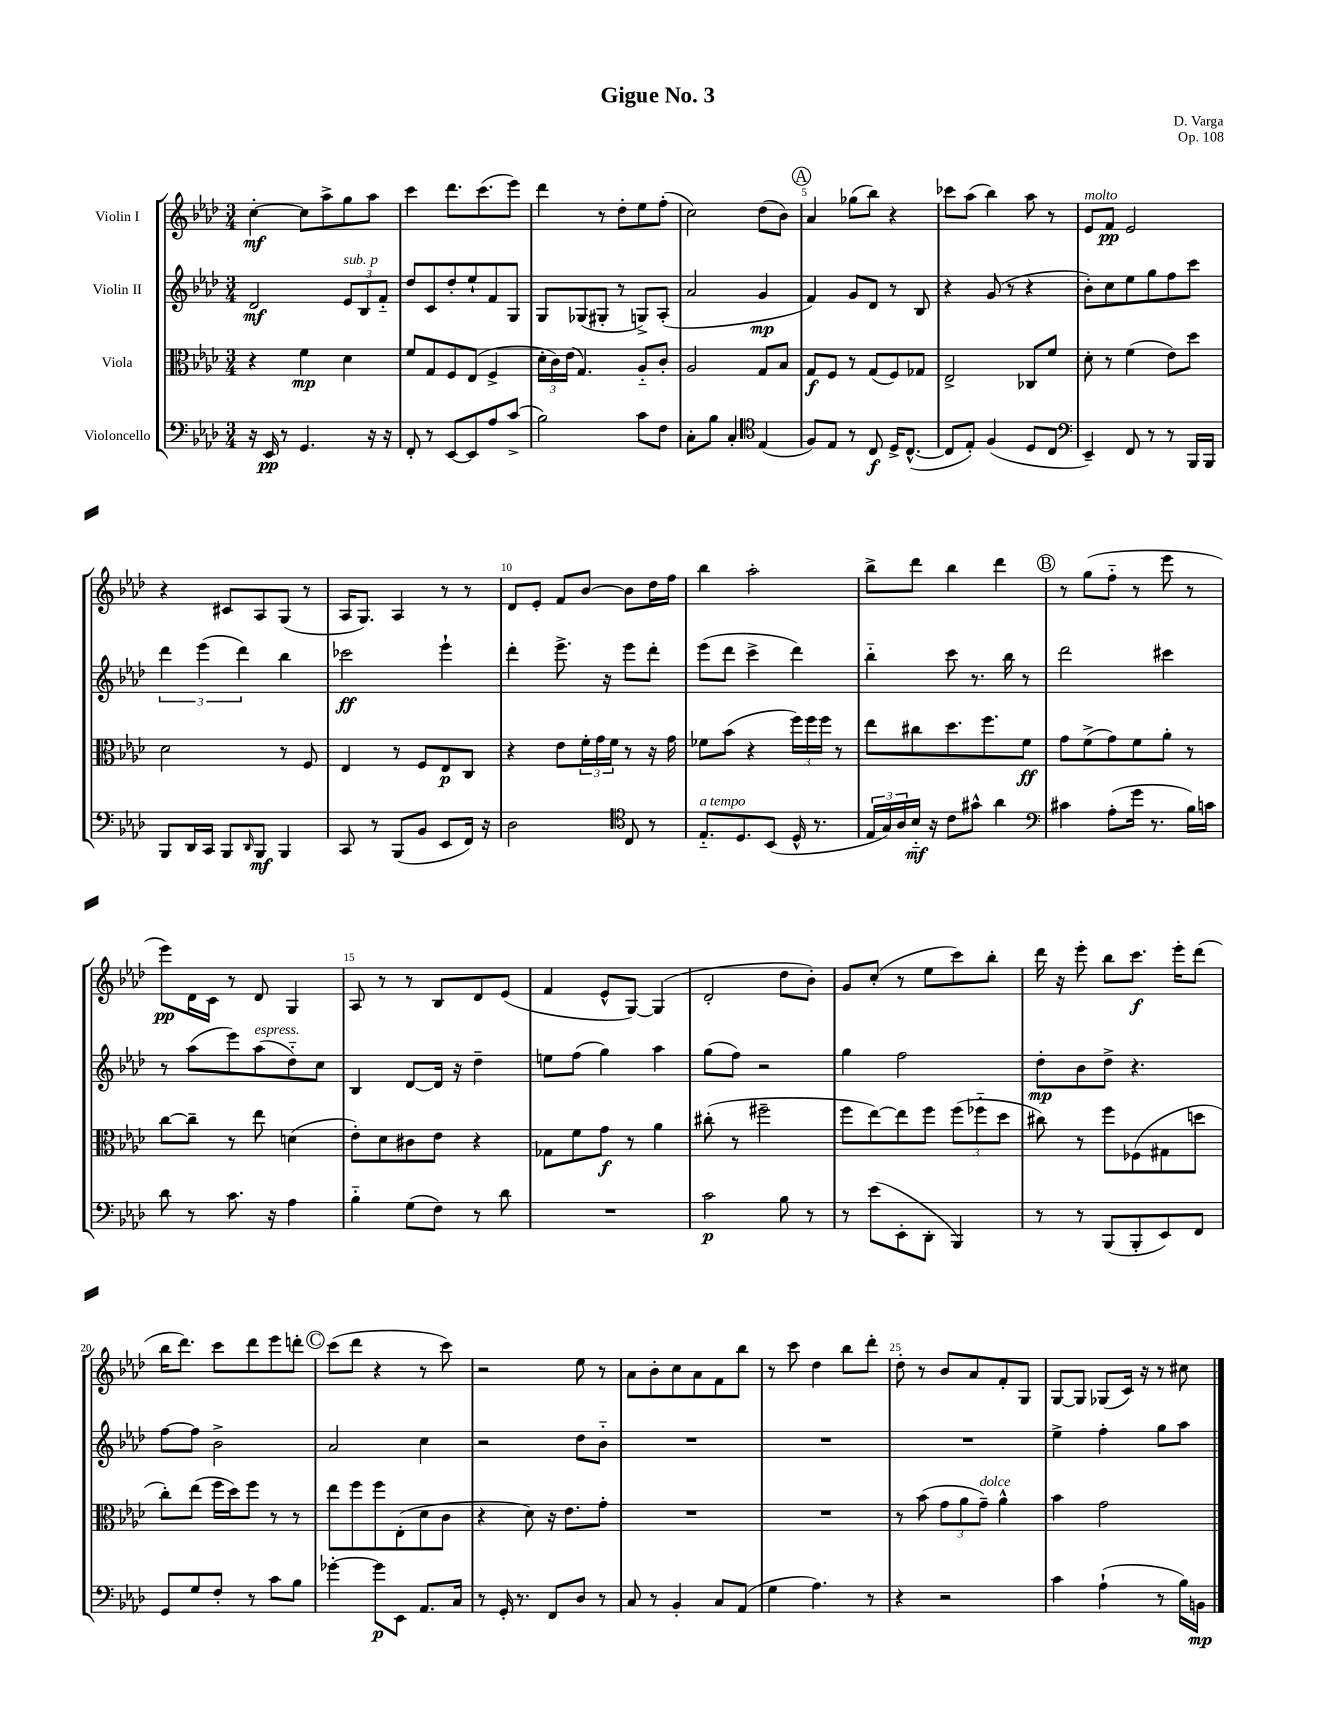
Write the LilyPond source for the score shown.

\header { title = "Gigue No. 3" composer = "D. Varga" opus = "Op. 108" }
<<
\new StaffGroup <<
\new Staff = "s0" \with { instrumentName = "Violin I" } {
    \clef treble \key aes \major \numericTimeSignature \time 3/4
    c''4~-.\mf c''8 aes''8-> g''8 aes''8 |
    c'''4 des'''8. c'''8.( ees'''8) |
    des'''4 r8 des''8-. ees''8 f''8-.( |
    c''2) des''8( bes'8) |
    \mark \markup { \circle "A" } aes'4 ges''8( bes''8) r4 |
    ces'''8 aes''8( bes''4) aes''8 r8 |
    ees'8^\markup { \italic "molto" } f'8\pp ees'2 |
    r4 cis'8 aes8 g8( r8 |
    aes16 g8.) aes4 r8 r8 |
    des'8 ees'8-. f'8 bes'8~ bes'8 des''16 f''16 |
    bes''4 aes''2-. |
    bes''8-> des'''8 bes''4 des'''4 |
    \mark \markup { \circle "B" } r8 g''8( f''8-_ r8 ees'''8 r8 |
    ees'''8\pp) des'16 c'16 r8 des'8 g4 |
    aes8 r8 r8 bes8 des'8 ees'8( |
    f'4 ees'8-^ g8~) g4( |
    des'2-. des''8 bes'8-.) |
    g'8 c''8-.( r8 ees''8 c'''8) bes''8-. |
    des'''16 r16 ees'''8-. bes''8 c'''8.\f ees'''16-. des'''8( |
    bes''16 des'''8.) c'''8 des'''8 ees'''8 d'''8-. |
    \mark \markup { \circle "C" } c'''8( des'''8 r4 r8 c'''8) |
    r2 ees''8 r8 |
    aes'8 bes'8-. c''8 aes'8 f'8 bes''8 |
    r8 c'''8 des''4 bes''8 des'''8-. |
    des''8-. r8 bes'8 aes'8 f'8-. g8 |
    g8~ g8 ges8( c'16) r16 r8 cis''8 \bar "|." |
}
\new Staff = "s1" \with { instrumentName = "Violin II" } {
    \clef treble \key aes \major \numericTimeSignature \time 3/4
    des'2\mf \tuplet 3/2 { ees'8^\markup { \italic "sub. p" } bes8 f'8-_ } |
    des''8 c'8 des''8-. ees''8-! f'8 g8 |
    g8 ges8( gis8-. r8 g8->) aes8-.( |
    aes'2 g'4\mp |
    \mark \markup { \circle "A" } f'4) g'8 des'8 r8 bes8 |
    r4 g'8( r8 r4 |
    bes'8-.) c''8 ees''8 g''8 f''8 c'''8 |
    \tuplet 3/2 { des'''4 ees'''4( des'''4) } bes''4 |
    ces'''2\ff ees'''4-! |
    des'''4-. ees'''8.-> r16 ees'''8 des'''8-. |
    ees'''8( des'''8 c'''4-> des'''4) |
    bes''4-_ c'''8 r8. bes''16 r8 |
    \mark \markup { \circle "B" } des'''2 cis'''4 |
    r8 aes''8( ees'''8) aes''8^\markup { \italic "espress." }( des''8-_) c''8 |
    bes4 des'8~ des'16 r16 des''4-- |
    e''8 f''8( g''4) aes''4 |
    g''8( f''8) r2 |
    g''4 f''2 |
    des''8-.\mp bes'8 des''8-> r4. |
    f''8~ f''8 bes'2-> |
    \mark \markup { \circle "C" } aes'2 c''4 |
    r2 des''8 bes'8-_ |
    R2. |
    R2. |
    R2. |
    ees''4-> f''4-. g''8 aes''8 \bar "|." |
}
\new Staff = "s2" \with { instrumentName = "Viola" } {
    \clef alto \key aes \major \numericTimeSignature \time 3/4
    r4 f'4\mp des'4 |
    f'8 g8 f8 ees8( f4-> |
    \tuplet 3/2 { des'16-. c'16) ees'16( } g4.) aes8-_ c'8-. |
    aes2 g8 bes8 |
    \mark \markup { \circle "A" } g8\f f8 r8 g8( f8) ges8 |
    ees2-> ces8 f'8 |
    des'8-. r8 f'4( ees'8) des''8 |
    des'2 r8 f8 |
    ees4 r8 f8 ees8\p c8 |
    r4 ees'8 \tuplet 3/2 { f'16-. g'16 f'16 } r8 r16 g'16 |
    fes'8 bes'8( r4 \tuplet 3/2 { f''16) f''16 f''16 } r8 |
    ees''8 cis''8 des''8. f''8. f'8\ff |
    \mark \markup { \circle "B" } g'8 f'8->( g'8) f'8 aes'8-. r8 |
    c''8~ c''8-- r8 ees''8 d'4( |
    ees'8-.) des'8 cis'8 ees'8 r4 |
    ges8 f'8 g'8\f r8 aes'4 |
    cis''8-.( r8 fis''2-- |
    f''8 ees''8~) ees''8 f''8 \tuplet 3/2 { f''8( fes''8-_ des''8 } |
    cis''8) r8 f''8 fes8( gis8 d''8 |
    c''8-.) ees''8( f''16 des''16) f''8 r8 r8 |
    \mark \markup { \circle "C" } ees''8 f''8 f''8 ees8-.( des'8 c'8 |
    r4 des'8) r16 ees'8. g'8-. |
    R2. |
    R2. |
    r8 bes'8( \tuplet 3/2 { g'8 aes'8 g'8--^\markup { \italic "dolce" }) } aes'4-^ |
    bes'4 g'2 \bar "|." |
}
\new Staff = "s3" \with { instrumentName = "Violoncello" } {
    \clef bass \key aes \major \numericTimeSignature \time 3/4
    r16 ees,16\pp r8 g,4. r16 r16 |
    f,8-. r8 ees,8~ ees,8 aes8 c'8->( |
    bes2) c'8 f8 |
    c8-. bes8 c4-. \clef tenor ees4( |
    \mark \markup { \circle "A" } f8) ees8 r8 c8\f des16-> c8.~-^( |
    c8 ees8-.) f4( des8 c8 |
    \clef bass ees,4--) f,8 r8 r8 bes,,16 bes,,16 |
    bes,,8 des,16 c,16 bes,,8 \grace { des,16 } bes,,8\mf bes,,4 |
    c,8 r8 bes,,8( bes,8 ees,8 f,16) r16 |
    des2 \clef tenor c8 r8 |
    ees8.-_^\markup { \italic "a tempo" } des8. bes,8( des16-^ r8. |
    \tuplet 3/2 { ees16 g16) aes16 } bes16-_\mf r16 c'8 gis'8-^ aes'4 |
    \mark \markup { \circle "B" } \clef bass cis'4 aes8-.( g'16 r8. bes16) c'16 |
    des'8 r8 c'8. r16 aes4 |
    bes4-_ g8( f8) r8 des'8 |
    R2. |
    c'2\p bes8 r8 |
    r8 ees'8( ees,8-. des,8-. bes,,4) |
    r8 r8 bes,,8( bes,,8-. ees,8) f,8 |
    g,8 g8 f8-. r8 c'8 bes8 |
    \mark \markup { \circle "C" } ges'4~-. ges'8\p ees,8 aes,8. c16 |
    r8 g,16-. r8. f,8 des8 r8 |
    c8 r8 bes,4-. c8 aes,8( |
    g4 aes4.) r8 |
    r4 r2 |
    c'4 aes4-!( r8 bes16) b,16\mp \bar "|." |
}
>>
>>
\layout { \context { \Score \override BarNumber.break-visibility = ##(#f #t #t) barNumberVisibility = #(every-nth-bar-number-visible 5) } }
